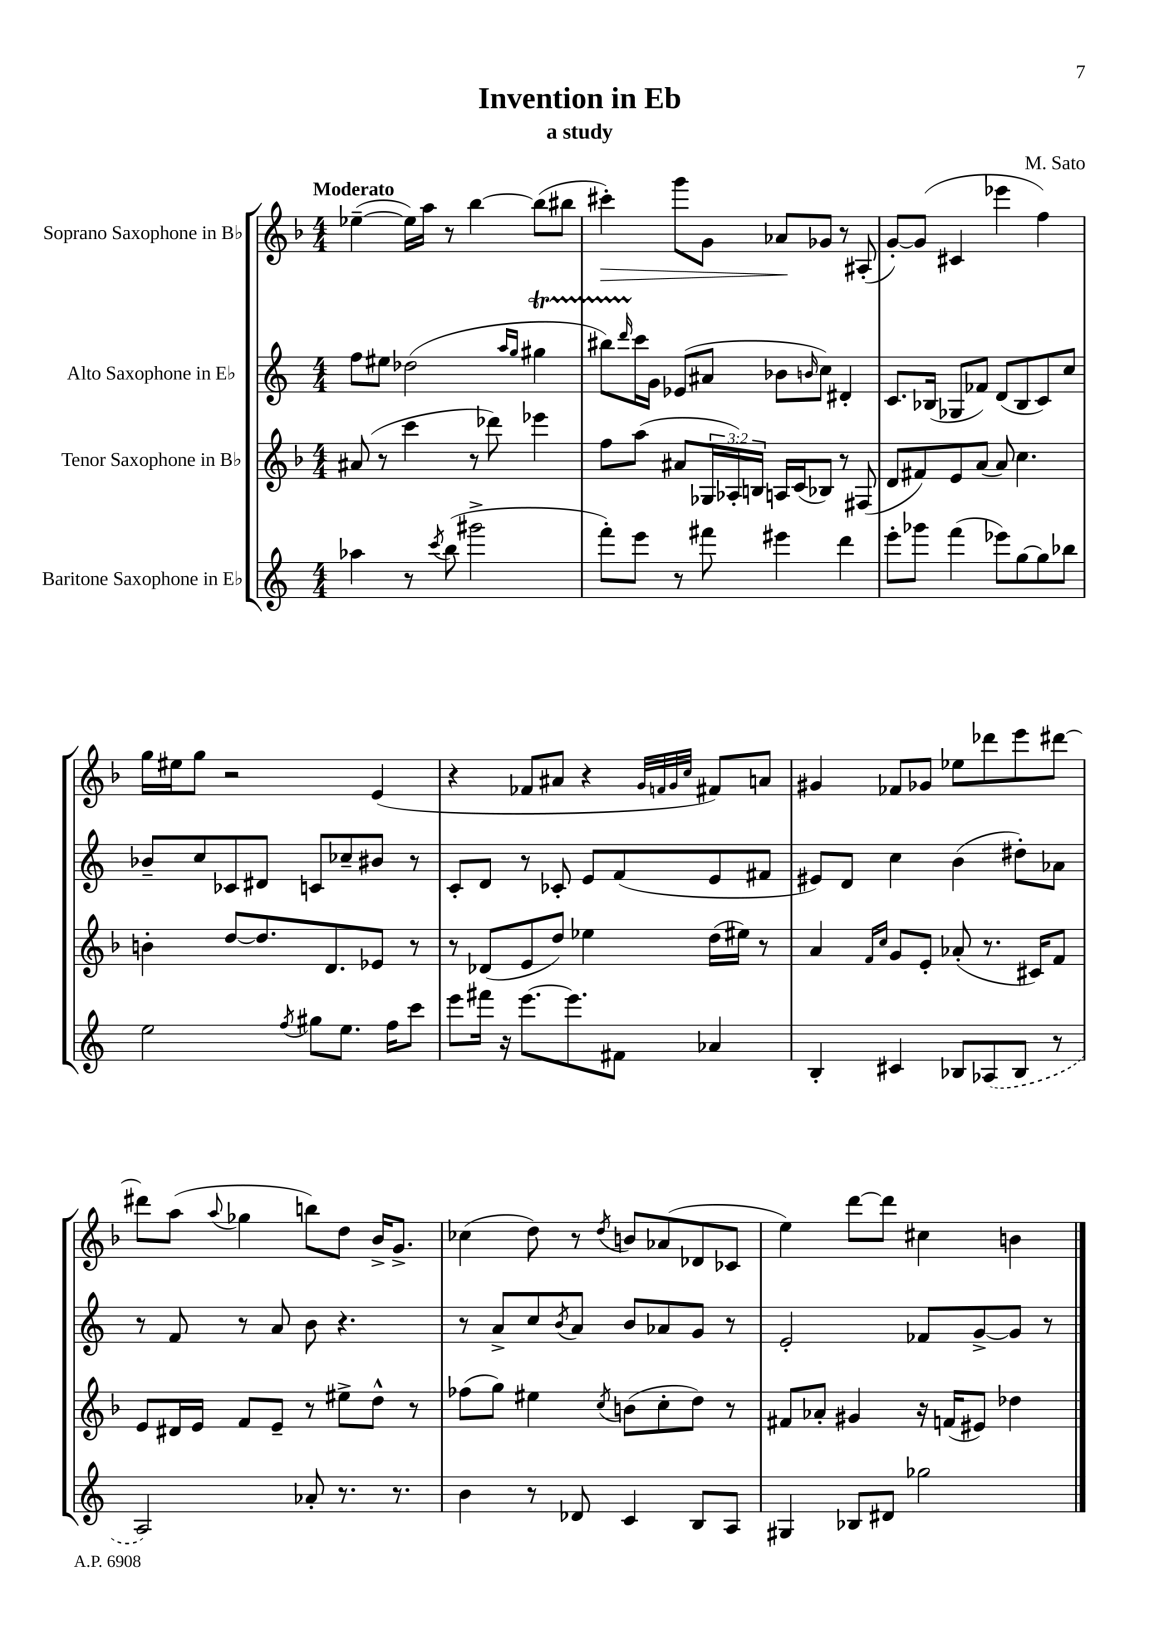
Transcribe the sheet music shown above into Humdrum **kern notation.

**kern	**kern	**kern	**kern	**dynam
*part4	*part3	*part2	*part1	*part1
*staff4	*staff3	*staff2	*staff1	*staff1
*I"Baritone Saxophone in E♭	*I"Tenor Saxophone in B♭	*I"Alto Saxophone in E♭	*I"Soprano Saxophone in B♭	*
*clefG2	*clefG2	*clefG2	*clefG2	*
*k[]	*k[b-]	*k[]	*k[b-]	*
*M4/4	*M4/4	*M4/4	*M4/4	*
=1	=1	=1	=1	=1
!	!	!	!LO:TX:a:B:t=Moderato	!
4aa-X\	(8a#X/	8ff\L	([4ee-X~\	.
.	8r	8ee#X\J	.	.
8r	4ccc\	(2dd-X\	16ee-\LL])	.
.	.	.	16aa\JJ	.
8qccc/	.	.	.	.
(8bb\	.	.	8r	.
2ggg#X^\	8r	.	[4bb-\	.
.	8ddd-X\)	.	.	.
.	.	16qqaa/LL	.	.
.	.	16qqgg/JJ	.	.
.	4eee-X\	4gg#Xt\	(8bb-\L]	.
.	.	.	8bb#X\J	.
=2	=2	=2	=2	=2
!	!	!	!	!LO:HP:b
8fff'\L)	8ff\L	8bb#XTTT\L)	4ccc#X'\)	>
.	.	16qqddd/	.	.
8eee\J	(8aa\J	16ccc\L	.	.
.	.	16g\JJ	.	.
8r	8a#X/L	(8e-X/L	8ggg\L	.
8fff#X\	24G-X/L	8a#X/J	8g\J	.
.	24A-X'/)	.	.	.
.	24Bn/JJ	.	.	.
4eee#X\	16An/LL	8b-X\L	8a-X/L	.
.	(16c/J	.	.	.
.	.	16qqbn/	.	.
.	8B-X/J)	8cc\J)	8g-X/J	]
4ddd\	8r	4d#X'/	8r	.
.	(8F#X/	.	(8A#X'/	.
=3	=3	=3	=3	=3
8eee'\L	8d/L	8.c/L	[8g'/L)	.
8ggg-X\J	8f#X/)	.	(8g/J]	.
.	.	(16B-X/Jk	.	.
(4fff\	8e/	8G-X/L	4c#X/	.
.	(8a/J	8f-X/J)	.	.
8eee-X\L)	8a/)	(8d/L	4eee-X\	.
[8gg\	4.cc\	8B-/	.	.
8gg\]	.	8c/)	4ff\)	.
8bb-X\J	.	8cc/J	.	.
!!LO:LB:g=z
=4	=4	=4	=4	=4
2ee\	4bn'\	8b-X~/L	16gg\LL	.
.	.	.	16ee#X\J	.
.	.	8cc/	8gg\J	.
.	[8dd/L	8c-X/	2r	.
.	8.dd/]	8d#X/J	.	.
8qff/	.	.	.	.
8gg#X\L	.	8cn/L	.	.
.	8.d/	.	.	.
8.ee\J	.	8cc-X~/	.	.
.	8e-X/J	8b#X/J	(4e/	.
16ff\KL	.	.	.	.
8ccc\J	8r	8r	.	.
=5	=5	=5	=5	=5
8eee\L	8r	8c'/L	4r	.
16fff#X\Jk	(8d-X/L	8d/J	.	.
16r	.	.	.	.
[8.eee\L	8e/	8r	8f-X/L	.
.	8dd/J)	8c-X'/	8a#X/J	.
8.eee\]	.	.	.	.
.	4ee-X\	8e/L	4r	.
8f#X\J	.	(8f/	.	.
.	.	.	32qqg/LLL	.
.	.	.	32qqfn/	.
.	.	.	32qqg/	.
.	.	.	32qqcc/JJJ	.
4a-X/	(16dd\LL	8e/	8f#X/L)	.
.	16ee#X\JJ)	.	.	.
.	8r	8f#X/J	8an/J	.
=6	=6	=6	=6	=6
4B'/	4a/	8e#X/L)	4g#X/	.
.	.	8d/J	.	.
.	16qqf/LL	.	.	.
.	16qqcc/JJ	.	.	.
4c#X/	8g/L	4cc\	8f-X/L	.
.	8e'/J	.	8g-X/J	.
8B-X/L	(8a-X'/	(4b\	8ee-X\L	.
(8A-X/	8.r	.	8ddd-X\	.
8B-/J	.	8dd#X'\L)	8eee\	.
.	16c#X/KL)	.	.	.
8r	8f/J	8a-X\J	[8ddd#X\J	.
!!LO:LB:g=z
=7	=7	=7	=7	=7
2A/)	8e/L	8r	8ddd#X\L]	.
.	16d#X/L	8f/	(8aa\J	.
.	16e/JJ	.	.	.
.	.	.	8qqaa/	.
.	8f/L	8r	4gg-X\	.
.	8e~/J	8a/	.	.
8a-X'/	8r	8b\	8bbn\L)	.
8.r	8ee#X^\L	4.r	8dd\J	.
.	8dd^^\J	.	16b-^/KL	.
8.r	.	.	8.g^/J	.
.	8r	.	.	.
=8	=8	=8	=8	=8
4b\	(8ff-X\L	8r	(4cc-X\	.
.	8gg\J)	8a^/L	.	.
8r	4ee#X\	8cc/	8dd\)	.
.	.	8qb/	.	.
8d-X/	.	8a/J	8r	.
.	8qcc/	.	8qdd/	.
4c/	(8bn\L	8b/L	8bn/L	.
.	8cc'\	8a-X/	(8a-X/	.
8B/L	8dd\J)	8g/J	8d-X/	.
8A/J	8r	8r	8c-X/J	.
=9	=9	=9	=9	=9
4G#X/	8f#X/L	2e'/	4ee\)	.
.	8a-X'/J	.	.	.
8B-X/L	4g#X/	.	[8ddd\L	.
8d#X/J	.	.	8ddd\J]	.
2gg-X\	16r	8f-X/L	4cc#X\	.
.	(16fn/KL	.	.	.
.	8e#X/J)	[8g^/	.	.
.	4dd-X\	8g/J]	4bn\	.
.	.	8r	.	.
==	==	==	==	==
*-	*-	*-	*-	*-
